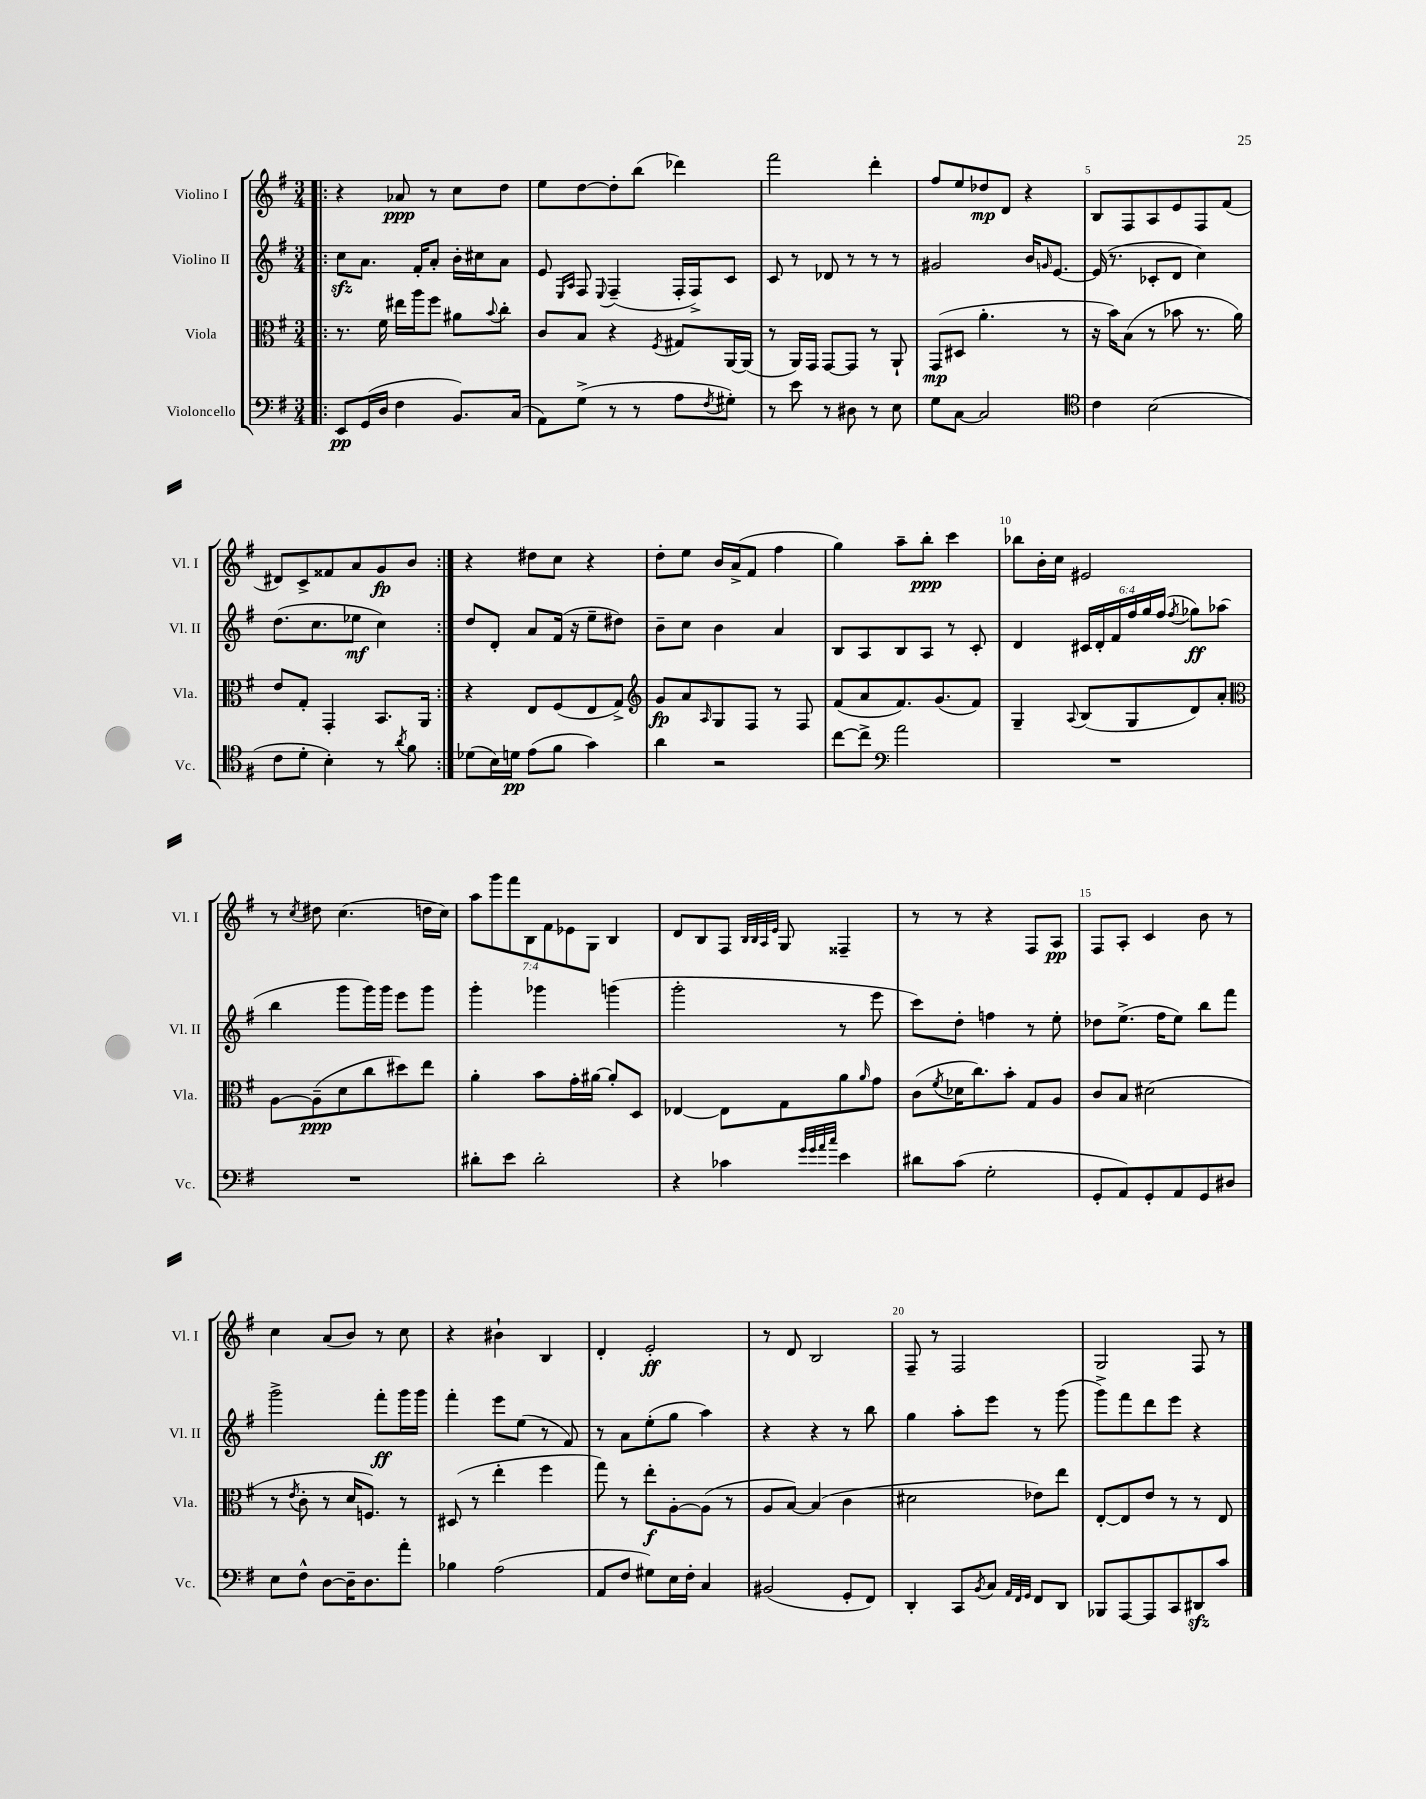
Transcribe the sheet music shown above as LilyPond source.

<<
\new StaffGroup <<
\new Staff = "s0" \with { instrumentName = "Violino I" shortInstrumentName = "Vl. I" } {
    \clef treble \key g \major \numericTimeSignature \time 3/4 \override Staff.TupletNumber.text = #tuplet-number::calc-fraction-text
    \repeat volta 2 { \bar ".|:" r4 aes'8\ppp r8 c''8 d''8 |
    e''8 d''8~ d''8-. b''8( des'''4) |
    fis'''2 d'''4-. |
    fis''8 e''8 des''8\mp d'8 r4 |
    b8 fis8 a8 e'8 fis8 fis'8( |
    dis'8) c'8-> fisis'8 a'8 g'8\fp b'8 | }
    r4 dis''8 c''8 r4 |
    d''8-. e''8 b'16 a'16->( fis'8 fis''4 |
    g''4) a''8-- b''8-.\ppp c'''4 |
    bes''8 b'16-. c''16 eis'2 |
    r8 \acciaccatura { c''8 } dis''8 c''4.( d''16 c''16) |
    \tuplet 7/4 { a''8 g'''8 fis'''8 b8 fis'8 ees'8 g8 } b4 |
    d'8 b8 fis8 \grace { b32 b32 a32 e'32 } g8 fisis4-- |
    r8 r8 r4 fis8 a8\pp |
    fis8 a8-. c'4 b'8 r8 |
    c''4 a'8( b'8) r8 c''8 |
    r4 bis'4-! b4 |
    d'4-. e'2-.\ff |
    r8 d'8 b2 |
    fis8-- r8 fis2 |
    g2 fis8 r8 \bar "|." |
}
\new Staff = "s1" \with { instrumentName = "Violino II" shortInstrumentName = "Vl. II" } {
    \clef treble \key g \major \numericTimeSignature \time 3/4 \override Staff.TupletNumber.text = #tuplet-number::calc-fraction-text
    \repeat volta 2 { \bar ".|:" c''8\sfz a'8. fis'16-. a'8-. b'16-. cis''16 a'8 |
    e'8 \grace { e16 a16 } fis8 \appoggiatura { e8 } fis4--( fis16-. fis16->) c'8 |
    c'8 r8 des'8 r8 r8 r8 |
    gis'2 b'16 \grace { g'16 } e'8.~ |
    e'16( r8. ces'8-. d'8 c''4) |
    d''8.( c''8. ees''8\mf c''4) | }
    d''8 d'8-. a'8 fis'16( r16 e''8-- dis''8) |
    b'8-- c''8 b'4 a'4 |
    b8 a8 b8 a8 r8 c'8-. |
    d'4 \tuplet 6/4 { cis'16 d'16-. fis'16 fis''16 g''16 fis''16( } \acciaccatura { fis''8 } ges''8\ff) aes''8( |
    b''4 g'''8 g'''16) g'''16 e'''8 g'''8 |
    g'''4-. ges'''4 g'''4( |
    g'''2-. r8 e'''8 |
    c'''8) d''8-. f''4 r8 e''8-. |
    des''8 e''8.->( fis''16 e''8) b''8 fis'''8 |
    g'''2-> fis'''8-.\ff g'''16 g'''16 |
    fis'''4-. e'''8 e''8( r8 fis'8) |
    r8 a'8 e''8-.( g''8 a''4) |
    r4 r4 r8 b''8 |
    g''4 a''8-. e'''8 r8 g'''8( |
    g'''8->) fis'''8 d'''8 e'''8 r4 \bar "|." |
}
\new Staff = "s2" \with { instrumentName = "Viola" shortInstrumentName = "Vla." } {
    \clef alto \key g \major \numericTimeSignature \time 3/4
    \repeat volta 2 { \bar ".|:" r8. fis'16 eis''16 a''16 fis''8 ais'8 \appoggiatura { b'8 } c''8-. |
    c'8 b8 r4 \acciaccatura { fis8 } gis8 a,16~ a,16( |
    r8 a,16) g,16 g,8~ g,8 r8 a,8-! |
    g,8\mp( dis8 a'4.-. r8 |
    r16 b'16) b8( r8 bes'8 r8. a'16) |
    e'8 g8-. g,4-. b,8. a,16 | }
    r4 e8 fis8( e8 g8->) |
    \clef treble g'8\fp a'8 \grace { a16 } g8 fis8 r8 fis8 |
    fis'8( a'8 fis'8.) g'8.( fis'8) |
    g4-- \appoggiatura { a8 } b8( g8 d'8) a'8-. |
    \clef alto a8~ a8--\ppp( d'8 c''8 dis''8) e''8 |
    a'4-. b'8 g'16-. ais'16~ ais'8-. d8 |
    ees4~ ees8 g8 a'8 \grace { a'16 } g'8 |
    c'8( \acciaccatura { fis'8 } des'16 c''8.) b'8-. g8 a8 |
    c'8 b8 dis'2( |
    r8 \acciaccatura { e'8 } c'8-. r8 d'16 f8.) r8 |
    dis8( r8 e''4-. fis''4 |
    g''8) r8 e''8-.\f a8~-. a8( r8 |
    a8 b8~) b4( c'4 |
    dis'2 ees'8) e''8 |
    e8~-. e8 e'8 r8 r8 e8 \bar "|." |
}
\new Staff = "s3" \with { instrumentName = "Violoncello" shortInstrumentName = "Vc." } {
    \clef bass \key g \major \numericTimeSignature \time 3/4
    \repeat volta 2 { \bar ".|:" e,8\pp g,16( d16 fis4 b,8.) c16( |
    a,8) g8->( r8 r8 a8 \acciaccatura { fis8 } gis8-.) |
    r8 e'8 r8 dis8 r8 e8 |
    g8 c8~ c2 |
    \clef tenor c'4 b2( |
    c'8 d'8-. b4-.) r8 \acciaccatura { a'8 } fis'8 | }
    des'8( b16) d'16\pp e'8( fis'8 g'4) |
    a'4 r2 |
    c''8~ c''8-> \clef bass a'2 |
    R2. |
    R2. |
    dis'8-. e'8 dis'2-. |
    r4 ces'4 \grace { g'32 g'32 a'32 c''32 } e'4 |
    dis'8 c'8( g2-. |
    g,8-. a,8) g,8-. a,8 g,8 dis8 |
    e8 fis8-^ d8~ d16-- d8. a'8-. |
    bes4 a2( |
    a,8 fis8 gis8) e16 fis16-. c4 |
    bis,2( g,8-. fis,8) |
    d,4-. c,8 \acciaccatura { b,8 } c8 \grace { a,32 fis,32 g,32 } fis,8 d,8 |
    bes,,8 a,,8~ a,,8 c,8 dis,8\sfz c'8 \bar "|." |
}
>>
>>
\layout { \context { \Score \override BarNumber.break-visibility = ##(#f #t #t) barNumberVisibility = #(every-nth-bar-number-visible 5) } }
